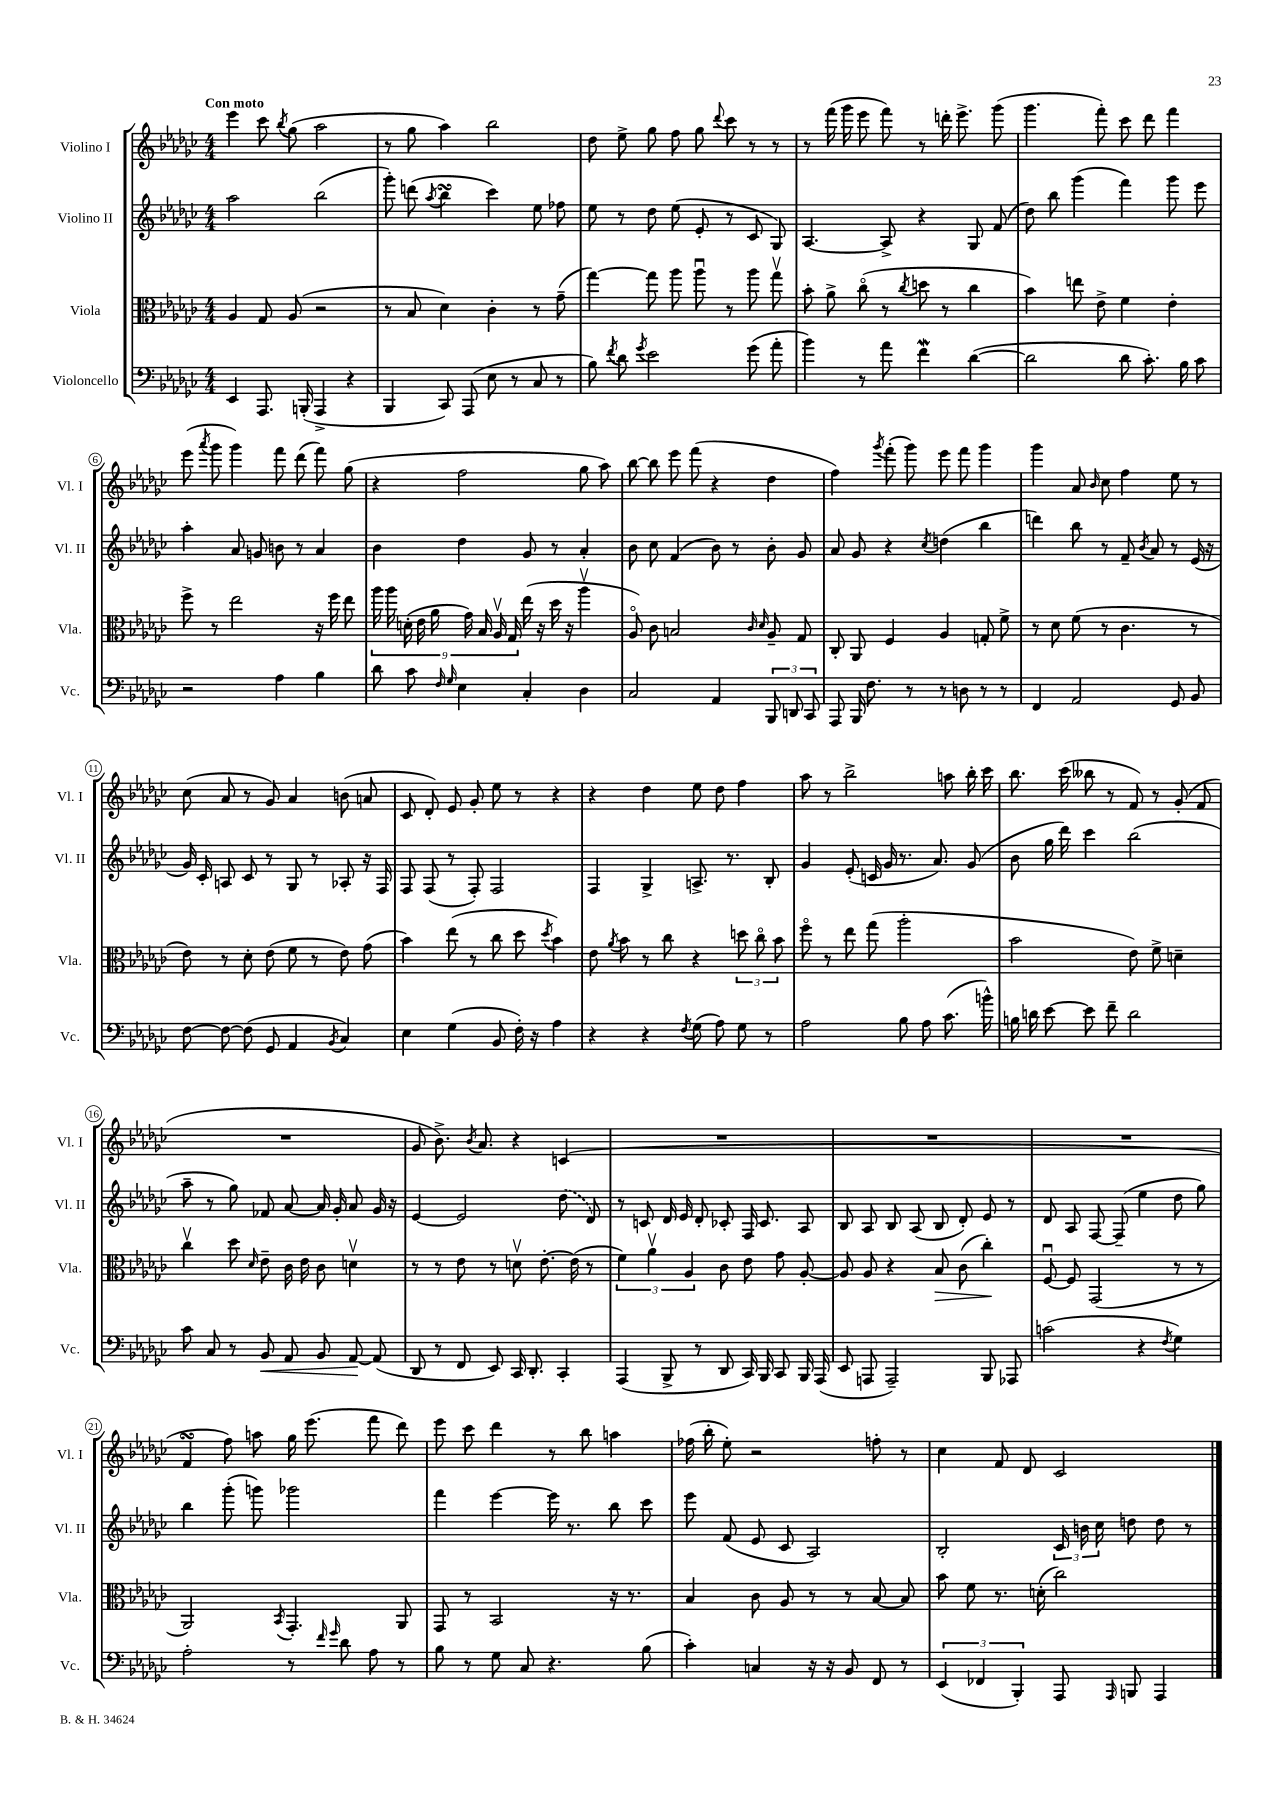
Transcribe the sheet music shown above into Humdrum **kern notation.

**kern	**kern	**kern	**kern
*staff4	*staff3	*staff2	*staff1
*clefF4	*clefC3	*clefG2	*clefG2
*k[b-e-a-d-g-c-]	*k[b-e-a-d-g-c-]	*k[b-e-a-d-g-c-]	*k[b-e-a-d-g-c-]
*M4/4	*M4/4	*M4/4	*M4/4
4EE-	4A-	2aa-	4eee-
8.AAA-	8G-	.	8ccc-
.	.	.	8qbb-
.	(8A-	.	(8gg-
(16BBB'	.	.	.
4AAA-^	2r	(2bb-	2aa-
4r	.	.	.
=	=	=	=
4BBB-	8r	8ggg-')	8r
.	8B-	(8ddd	8gg-
.	.	8qaa-	.
8CC-)	4d-)	4bb-	4aa-)
(8AAA-	.	.	.
8E-	4c-'	4ccc-)	2bb-
8r	.	.	.
8C-	8r	8ee-	.
8r	(8g-~	8ff-	.
=	=	=	=
8B-)	[4gg-)	8ee-	8dd-
8qf	.	.	.
8d-	.	8r	8ee-^
8qg-	.	.	.
2e-	8gg-]	8dd-	8gg-
.	8aa-	(8ee-	8ff
.	8aa-u	8e-'	8gg-
.	.	.	8qqddd-
.	8r	8r	8ccc-
(8g-	8aa-	8c-	8r
8a-'	8gg-v	8G-)	8r
=	=	=	=
4b-)	8b-'	[4.A-	8r
.	8a-^	.	(16fff
.	.	.	16ggg-
8r	(8cc-o	.	8eee-
8a-	8r	8A-^]	8fff)
.	8qcc-	.	.
4f	8dd	4r	8r
.	8r	.	16ddd'
.	.	.	8.eee-^
([4d-	4cc-	8G-	.
.	.	(8f	(8ggg-
=	=	=	=
2d-]	4b-)	8dd-)	4.ggg-
.	.	8bb-	.
.	8ee	(4ggg-	.
.	8e-^	.	8fff')
8d-	4f	4fff)	8ccc-
8.c-')	.	.	8ddd-
.	4e-'	8ggg-	4fff
16B-	.	.	.
8c-	.	8eee-	.
=	=	=	=
2r	8ff^	4aa-'	(8eee-
.	.	.	8qaaa-
.	8r	.	8ggg-
.	2ee-	8a-	4ggg-)
.	.	8g	.
4A-	.	8b	8fff
.	.	8r	(8ddd-
4B-	16r	4a-	8fff)
.	16ff	.	.
.	8ee-	.	(8gg-
=	=	=	=
8d-	18aa-	4b-	4r
.	18aa-	.	.
.	(18d'	.	.
8c-	.	.	.
.	18e-	.	.
.	18a-	.	.
16qqF	.	.	.
16qqG-	.	.	.
4E-	.	4dd-	2ff
.	18g-)	.	.
.	18B-	.	.
.	18A-v	.	.
.	18G-	.	.
4C-'	(16ee-	8g-	.
.	16r	.	.
.	16dd-	8r	.
.	16r	.	.
4D-	4aa-v	4a-'	8gg-
.	.	.	8aa-)
=	=	=	=
2C-	8A-o)	8b-	[8bb-
.	8c-	8cc-	8bb-]
.	2B	(4f	8eee-
.	.	.	(8fff
4AA-	.	8b-)	4r
.	.	8r	.
.	16qqc-	.	.
.	16qqd-	.	.
12BBB-	8A-~	8b-'	4dd-
12DD	.	.	.
.	8G-	8g-	.
12CC-	.	.	.
=	=	=	=
8AAA-	8C-'	8a-	4ff)
16BBB-	8AA-	8g-	.
8.F	.	.	.
.	.	.	8qggg-
.	4F	4r	(8fff'
8r	.	.	8ggg-)
.	.	8qcc-	.
8r	4A-	(4dd	8eee-
8D	.	.	8fff
8r	8G'	4bb-	4ggg-
8r	8f^	.	.
=	=	=	=
4FF	8r	4ddd)	4ggg-
.	8d-	.	.
2AA-	(8f	8bb-	8a-
.	.	.	16qqb-
.	8r	8r	8cc-
.	4.c-	8f~	4ff
.	.	8qb-	.
.	.	8a-	.
8GG-	.	8r	8ee-
8BB-	8r	(16e-	8r
.	.	16r	.
=	=	=	=
[8F	8e-)	16g-)	(8cc-
.	.	16c-'	.
8F_	8r	8A	8a-
(8F]	8d-'	8c-	8r
8GG-	(8e-	8r	8g-)
4AA-	8f	8G-	4a-
.	8r	8r	.
8qBB-	.	.	.
4C-)	8e-)	8A-'	(8b
.	(8g-	16r	8a
.	.	16F	.
=	=	=	=
4E-	4b-)	8F	8c-
.	.	(8F	8d-')
(4G-	(8ee-	8r	8e-
.	8r	8F')	8g-'
8BB-	8cc-	2F	8ee-
16F')	8dd-	.	8r
16r	.	.	.
.	8qdd-	.	.
4A-	4b-)	.	4r
=	=	=	=
4r	8e-	4F	4r
.	8qa-	.	.
.	8b-	.	.
4r	8r	4G-^	4dd-
.	8cc-	.	.
8qF	.	.	.
(8G-	4r	8.A^	8ee-
8A-)	.	.	8dd-
.	.	8.r	.
8G-	12dd	.	4ff
.	12cc-o	.	.
8r	.	8B-'	.
.	12b-	.	.
=	=	=	=
2A-	8ffo	4g-	8aa-
.	8r	.	8r
.	8ee-	(8e-'	2bb-^
.	(8gg-	16c	.
.	.	16g-	.
8B-	2aa-'	8.r	.
8A-	.	.	.
.	.	8.a-)	.
(8.c-	.	.	8aa
.	.	(8g-	16bb-'
16b^^)	.	.	16ccc-
=	=	=	=
16B	2b-	8b-	8.bb-
16d	.	.	.
[8e-	.	16gg-	.
.	.	16ddd-)	(16ccc-
8e-]	.	4ccc-	8bb--
8f~	.	.	8r
2d	8e-)	(2bb-	8f)
.	8f^	.	8r
.	4d~	.	(8g-'
.	.	.	8f
=	=	=	=
8c-	4cc-v	8aa-~	1r
8C-	.	8r	.
8r	8dd-	8gg-)	.
.	16qqd-	.	.
8BB-	8e-~	8f-	.
8AA-	16c-	[8a-	.
.	16e-	.	.
8BB-	8c-	16a-]	.
.	.	16g-'	.
[8AA-	4dv	8a-	.
(8AA-]	.	16g-	.
.	.	16r	.
=	=	=	=
8DD-	8r	[4e-	8g-
8r	8r	.	8.b-^)
8FF	8e-	2e-]	.
.	.	.	8qb-
.	.	.	8.a-
8EE-)	8r	.	.
16CC-	8dv	.	4r
8.DD-'	.	.	.
.	[8.e-'	.	.
4CC-'	.	(8dd-	(4c
.	(16e-]	.	.
.	8r	8d-)	.
=	=	=	=
(4AAA-	6f)	8r	1r
.	.	8c	.
.	6a-v	.	.
8BBB-^	.	16d-	.
.	.	16e-	.
.	6A-	.	.
8r	.	8d-'	.
8DD-	8c-	8c-'	.
16CC-)	8e-	16F	.
16BBB-	.	8.c-	.
8CC-	8g-	.	.
16BBB-	[8A-'	8A-	.
(16AAA-	.	.	.
=	=	=	=
8EE-	8A-]	8B-	1r
8AAA	8A-	8A-	.
2AAA~)	4r	8B-	.
.	.	(8A-	.
.	8B-	8B-	.
.	(8c-	8d-')	.
8BBB-	4cc-')	8e-	.
8AAA-	.	8r	.
=	=	=	=
(2c	[8Fu	8d-	1r
.	8F]	8A-	.
.	(2GG-	[8F	.
.	.	(8F~]	.
4r	.	4ee-	.
8qF	.	.	.
4G-)	8r	8dd-	.
.	8r	8gg-)	.
=	=	=	=
2A-'	2AA-)	4bb-	4f
.	.	(8ggg-'	8ff)
.	.	8ggg)	8aa
.	8qBB-	.	.
8r	4.GG-'	2ggg-	16gg-
.	.	.	(8.eee-
16qqf	.	.	.
16qqg-	.	.	.
8d-	.	.	.
8A-	.	.	8fff
8r	8AA-	.	8ddd-)
=	=	=	=
8B-	8GG-	4fff	8eee-
8r	8r	.	8ccc-
8G-	2BB-	[4eee-	4ddd-
8C-	.	.	.
4.r	.	16eee-]	8r
.	.	8.r	.
.	.	.	8bb-
.	16r	8bb-	4aa
.	8.r	.	.
(8B-	.	8ccc-	.
=	=	=	=
4c-')	4B-	8eee-	(16ff-
.	.	.	16bb-'
.	.	(8f	8ee-')
4C	8c-	8e-	2r
.	8A-	8c-	.
16r	8r	2A-)	.
16r	.	.	.
8BB-	8r	.	.
8FF	[8B-	.	8ff'
8r	8B-]	.	8r
=	=	=	=
(6EE-	8b-	2B-'	4cc-
.	8f	.	.
6FF-	.	.	.
.	8.r	.	8f
6BBB-')	.	.	.
.	.	.	8d-
.	(16d'	.	.
8AAA-	2cc-)	24c-	2c-
.	.	24b	.
.	.	24cc-	.
16qqAAA-	.	.	.
8BBB	.	8dd	.
4AAA-	.	8dd	.
.	.	8r	.
==	==	==	==
*-	*-	*-	*-
